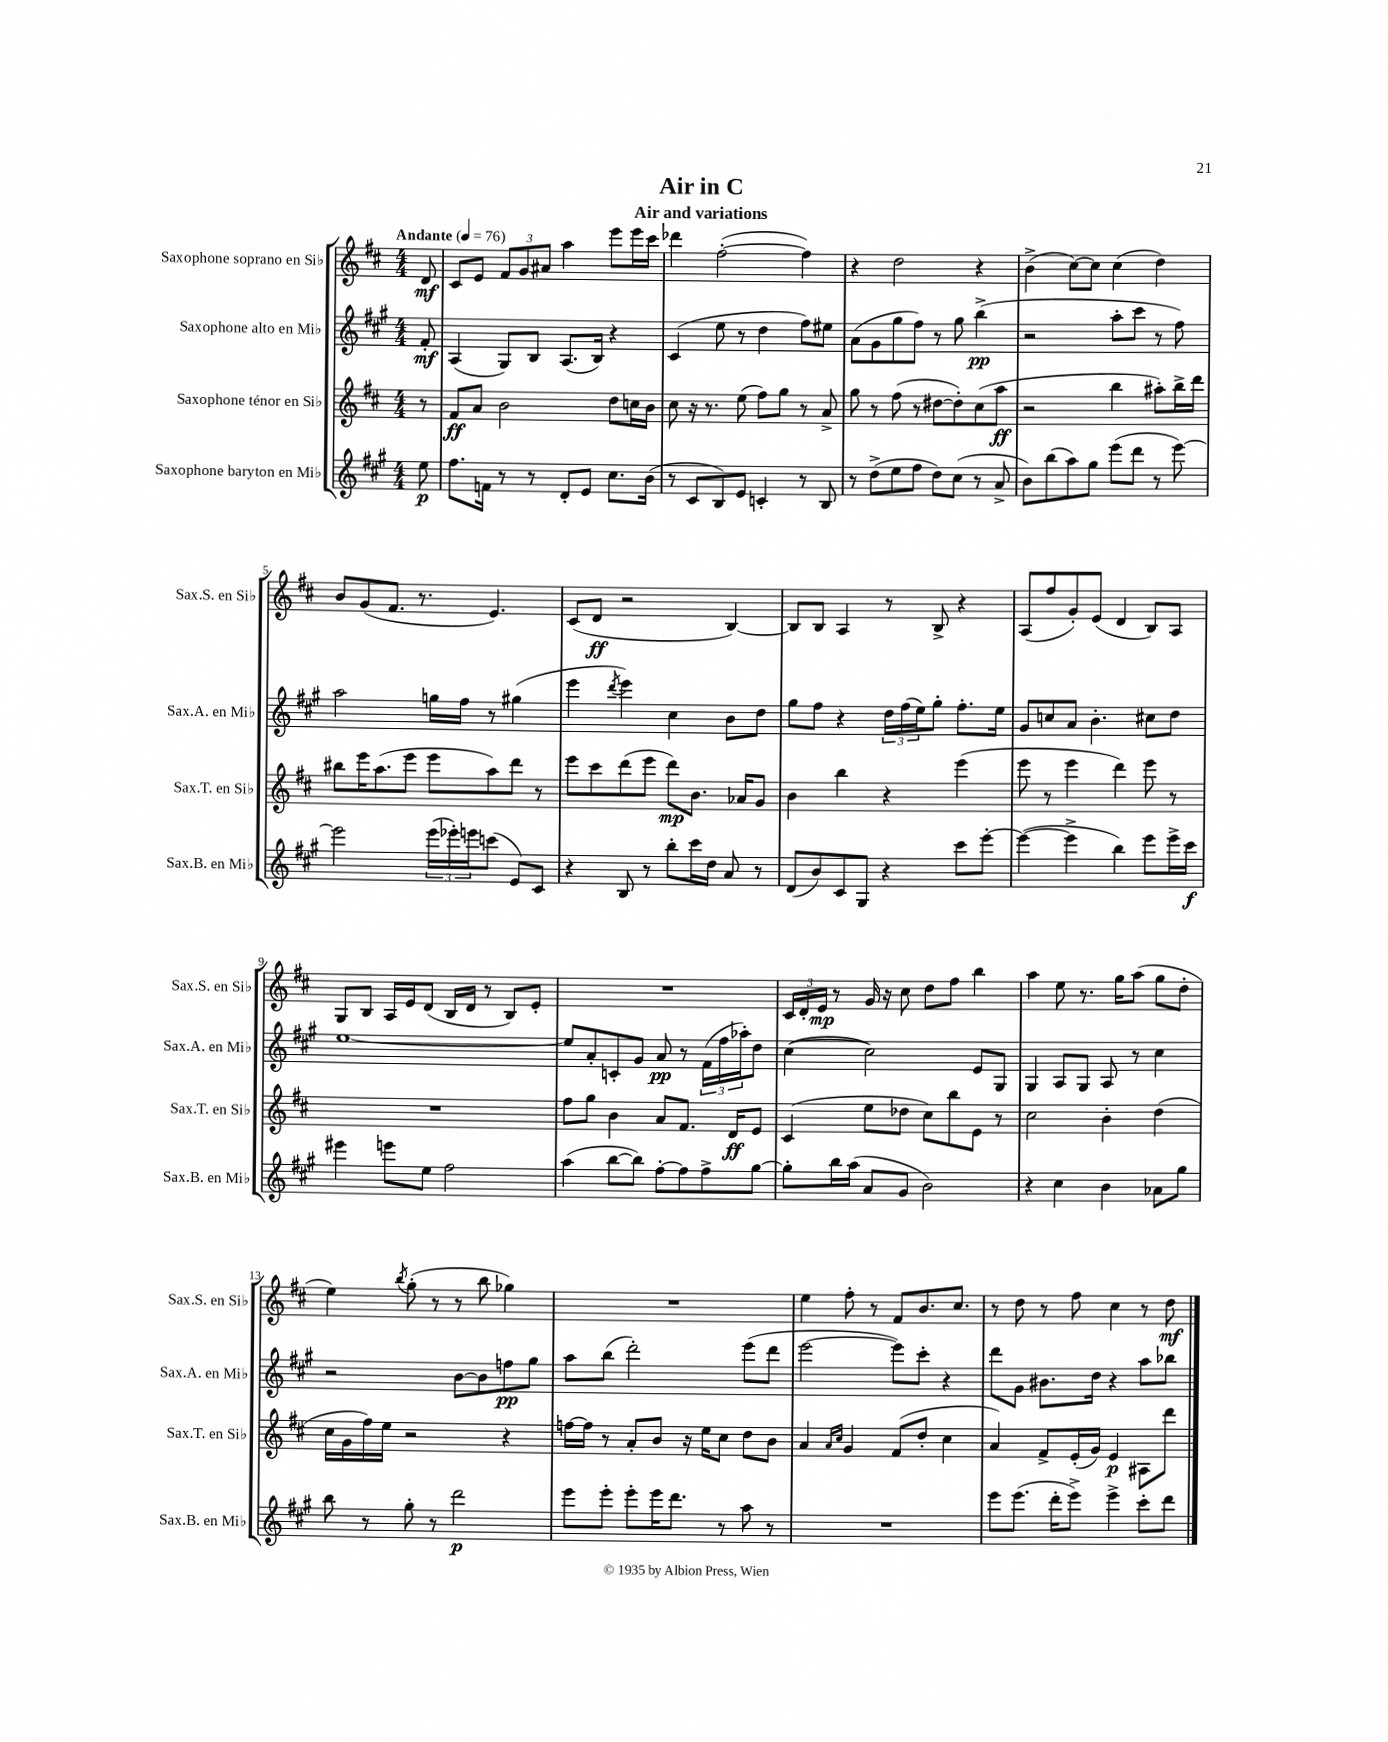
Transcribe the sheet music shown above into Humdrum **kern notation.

**kern	**kern	**kern	**kern
*staff4	*staff3	*staff2	*staff1
*clefG2	*clefG2	*clefG2	*clefG2
*k[f#c#g#]	*k[f#c#]	*k[f#c#g#]	*k[f#c#]
*M4/4	*M4/4	*M4/4	*M4/4
*MM76	*MM76	*MM76	*MM76
8ee\	8r	8f#'/	8d/
=	=	=	=
8.ff#\L	8f#/L	(4A/	8c#/L
.	8a/J	.	8e/J
16f\Jk	.	.	.
8r	2b\	8G#/L)	12f#/L
.	.	.	12g/
8r	.	8B/J	.
.	.	.	12a#/J
8d'/L	.	(8.A/L	4aa\
8e/J	.	.	.
.	.	16B/Jk)	.
8.cc#\L	8dd\L	4r	8eee\L
.	16cc\L	.	16eee\L
(16b\Jk	16b\JJ	.	16ccc#\JJ
=	=	=	=
8r	8cc#\	(4c#/	4ddd-\
8c#/L	16r	.	.
.	8.r	.	.
8B/)	.	8ee\	([2ff#'\
8e/J	(8ee\	8r	.
4c'/	8ff#\L)	4dd\	.
.	8gg\J	.	.
8r	8r	8ff#\L)	4ff#\])
8B/	8a^/	8ee#\J	.
=	=	=	=
8r	8gg\	(8a\L	4r
(8dd^\L	8r	8g#\	.
8ee\	(8ff#\	8gg#\	2dd\
8ff#\J	8r	8ff#\J)	.
8dd\L)	[8dd#\L	8r	.
(8cc#\J	8dd#'\])	8gg#\	.
8r	(8cc#\	(4bb^\	4r
8a^/	8aa\J	.	.
=	=	=	=
8b\L)	2r	2r	(4b^\
(8bb\	.	.	.
8aa\)	.	.	[8cc#\L)
8gg#\J	.	.	8cc#\]J
(8eee\L	4bb\	8aa'\L	(4cc#\
8ddd\J	.	8ccc#\J	.
8r	8aa#'\L)	8r	4dd\)
[8eee\)	16bb^\L	8ff#\)	.
.	16ddd\JJ	.	.
=	=	=	=
2eee\]	8bb#\L	2aa\	8b/L
.	16eee\K	.	(8g/
.	(8.aa\	.	.
.	.	.	8.f#/J
.	8eee\J	.	.
.	.	.	8.r
(24eee\LL	8eee\L	16gg\LL	.
24eee-'\)	.	.	.
.	.	16ff#\JJ	.
24eee\J	.	.	.
(8ccc\J	8aa\)	8r	4.e/)
8e/L)	8ddd\J	(4gg#\	.
8c#/J	8r	.	.
=	=	=	=
4r	8eee\L	4eee\	(8c#/L
.	8ccc#\	.	8d/J
.	.	8qddd/	.
8B/	(8ddd\	4eee\)	2r
8r	8eee\J	.	.
8bb'\L	8ddd\L)	4cc#\	.
16ccc#\L	8.b\J	.	.
16dd\JJ	.	.	.
8a/	.	8b\L	[4B/)
.	16a-/LK	.	.
8r	8g/J	8dd\J	.
=	=	=	=
(8d/L	4b\	8gg#\L	8B/]L
8b/)	.	8ff#\J	8B/J
8c#/	4bb\	4r	4A/
8G#/J	.	.	.
4r	4r	24dd\LL	8r
.	.	(24ff#\	.
.	.	24ee\J)	.
.	.	8gg#'\J	8B^/
8ccc#\L	(4eee\	8.ff#'\L	4r
[8eee'\J	.	.	.
.	.	16ee\Jk	.
=	=	=	=
(4eee\_	8eee\	8g#/L	(8A/L
.	8r	8cc/	8ff#/
4eee^\]	4eee\	8a/J	8g'/)
.	.	4.b'\	(8e/J
4bb\)	4ddd\)	.	4d/
8eee\L	8eee\	8cc#\L	8B/L)
16eee^\L	8r	8dd\J	8A/J
16ccc#\JJ	.	.	.
=	=	=	=
4eee#\	1r	[1ee	8G/L
.	.	.	8B/J
8eee\L	.	.	16A/LL
.	.	.	16e/J
8ee\J	.	.	(8d/J
2ff#\	.	.	16B/LL
.	.	.	16d/JJ
.	.	.	8r
.	.	.	8B/L)
.	.	.	8e'/J
=	=	=	=
(4aa\	8ff#\L	8ee/]L	1r
.	8gg\J	8a'/	.
[8bb\L	4b\	8c'/	.
8bb\]J)	.	8g#/J	.
[8ff#'\L	8a/L	8a/	.
8ff#\]	8.f#/J	8r	.
8ff#^\	.	(24f#\LL	.
.	.	24ff#\	.
.	16d/LK	.	.
.	.	24aa-'\J)	.
[8gg#\J	8e/J	8dd\J	.
=	=	=	=
8gg#'\]L	(4c#/	([4cc#\	24c#/LL
.	.	.	24d'/
.	.	.	24e/JJ
16bb\L	.	.	8r
(16aa\JJ	.	.	.
8a/L	8ee\L	2cc#\])	16g/
.	.	.	16r
8g#/J	8dd-\J	.	8cc#\
2b\)	8cc#\L)	.	8dd\L
.	8bb\	.	8ff#\J
.	8e\J	8e/L	4bb\
.	8r	8G#/J	.
=	=	=	=
4r	2cc#\	4G#/	4aa\
4cc#\	.	8A/L	8ee\
.	.	8G#/J	8.r
4b\	4b'\	8A/	.
.	.	.	16gg\LK
.	.	8r	(8aa\J
8a-\L	(4dd\	4cc#\	8gg\L
8gg#\J	.	.	8dd'\J
=	=	=	=
8bb\	16cc#\LL	2r	4ee\)
.	16g\	.	.
8r	16ff#\)	.	.
.	16ee\JJ	.	.
.	.	.	8qbb/
8gg#'\	2r	.	(8gg'\
8r	.	.	8r
2ddd\	.	[8b\L	8r
.	.	8b\]	8bb\
.	4r	8ff\	4gg-\)
.	.	8gg#\J	.
=	=	=	=
8eee\L	[16ff\LL	8aa\L	1r
.	16ff\]JJ	.	.
8eee'\J	8r	(8bb\J	.
8eee'\L	8a'/L	2ddd'\)	.
16eee\K	8b/J	.	.
8.ddd\J	.	.	.
.	16r	.	.
.	16ee\LK	.	.
8r	8cc#\J	.	.
8aa\	8dd\L	(8eee\L	.
8r	8b\J	8ddd\J	.
=	=	=	=
1r	4a/	[2eee\	4ee\
.	16qqa/LL	.	.
.	16qqcc#/JJ	.	.
.	4g/	.	8ff#'\
.	.	.	8r
.	(8f#/L	8eee\]L)	8f#/L
.	8dd'/J	8ccc#'\J	8.b/
.	4cc#\	4r	.
.	.	.	8.cc#/J
=	=	=	=
8eee\L	4a/)	8ddd\L	8r
(8.eee\J	.	8g#\J	8dd\
.	8f#^/L	8.b#\L	8r
16ddd'\LK	.	.	.
8eee^\J)	(16e'/L	.	8ff#\
.	16g/JJ)	16dd\Jk	.
4eee^\	4e/	4r	4cc#\
8ccc#'\L	8A#\L	8aa\L	8r
8ddd\J	8ddd\J	8bb-\J	8dd\
==	==	==	==
*-	*-	*-	*-
